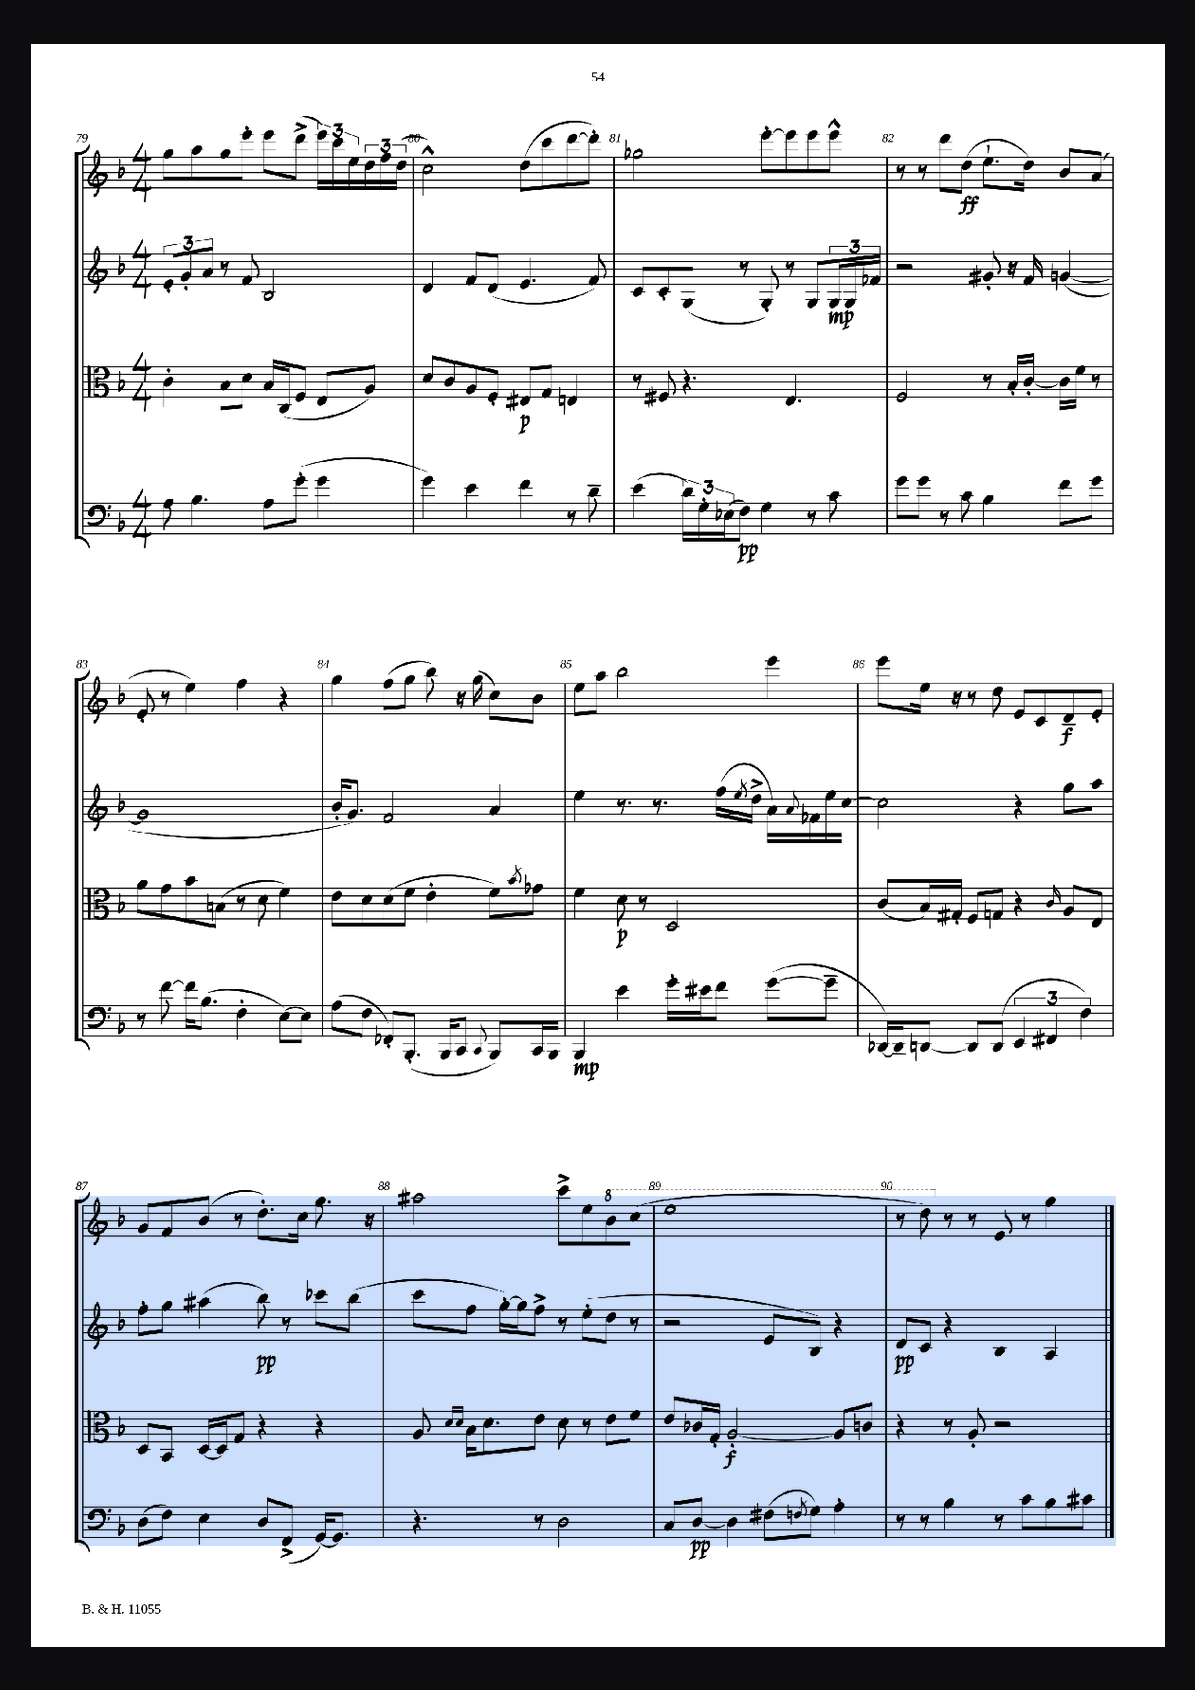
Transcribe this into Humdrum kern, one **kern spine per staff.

**kern	**kern	**kern	**kern
*staff4	*staff3	*staff2	*staff1
*clefF4	*clefC3	*clefG2	*clefG2
*k[b-]	*k[b-]	*k[b-]	*k[b-]
*M4/4	*M4/4	*M4/4	*M4/4
8A	4c'	12e'	8gg
.	.	12g'	.
4.B-	.	.	8aa
.	.	12a	.
.	8B-	8r	8gg
.	8d	8f	8eee'
8A	16B-	2B-	8eee
.	(16C	.	.
(8g'	8F	.	(8ddd^
4g	8E	.	24eee)
.	.	.	24ccc
.	.	.	24ee
.	8A)	.	24dd
.	.	.	24ff
.	.	.	(24dd
=	=	=	=
4g)	8d	4d	2cc^^)
.	8c	.	.
4e	8A	8f	.
.	8F'	(8d	.
4f	8E#	4.e	(8dd
.	8G	.	8ccc
8r	4E	.	[8ddd
8d~	.	8f)	8ddd'])
=	=	=	=
(4e	8r	8c	2gg-
.	8F#	8c'	.
24d)	4.r	(8G	.
24G'	.	.	.
(24E-	.	.	.
8F)	.	8r	.
4G	.	8G')	[8eee'
.	4.E	8r	8eee]
8r	.	8G	8eee
8c	.	24G	8eee^^
.	.	24G	.
.	.	24f-	.
=	=	=	=
8g	2F	2r	8r
8g	.	.	8r
8r	.	.	8ddd
8c	.	.	(8dd
4B-	8r	8g#'	8.ee`
.	16B-'	16r	.
.	[16c'	16f	16dd)
8f	16c]	([4g	8b-
.	16f	.	.
8g	8r	.	(8a
=	=	=	=
8r	8a	1g]	8e'
[8f	8g	.	8r
16f]	8b-	.	4ee)
(8.B-	.	.	.
.	(8B	.	.
4F'	8r	.	4ff
.	8d	.	.
[8E)	4f)	.	4r
8E]	.	.	.
=	=	=	=
(8A	8e	16b-'	4gg
.	.	8.g)	.
8F	8d	.	.
8FF-')	(8d	2f	(8ff
(8.BBB-'	8f	.	8gg
.	4e'	.	8bb-)
16BBB-	.	.	.
8CC	.	.	16r
.	.	.	(16gg
8qqCC	.	.	.
8BBB-)	8f)	4a	8cc)
.	8qb-	.	.
16CC	8g-	.	8b-
16BBB-	.	.	.
=	=	=	=
4BBB-	4f	4ee	8ee
.	.	.	8aa
4e	8d	8.r	2bb-
.	8r	.	.
.	.	8.r	.
16g'	2D	.	.
16e#	.	.	.
8f	.	(16ff	.
.	.	8qee	.
.	.	16dd^	.
([8g	.	16a)	4eee
.	.	8qqa	.
.	.	16f-	.
8g~]	.	16ee	.
.	.	[16cc	.
=	=	=	=
[16DD-)	(8c	2cc]	8eee
16DD-~]	.	.	.
[8DD	16B-)	.	16ee
.	16G#'	.	16r
8DD]	8F	.	8r
(8DD	8G	.	8dd
6EE	4r	4r	8e
.	.	.	8c
6FF#	.	.	.
.	16qqc	.	.
.	8A	8gg	8d~
6F)	.	.	.
.	8E	8aa	8e'
=	=	=	=
(8D	8D	8ff'	8g
8F)	8BB-	8gg	8f
4E	[16D	(4aa#	(8b-
.	16D]	.	.
.	8G	.	8r
8D	4r	8bb-)	8.dd')
(8FF^	.	8r	.
.	.	.	16cc
[16GG)	4r	8ccc-	8.gg
8.GG]	.	.	.
.	.	(8bb-	.
.	.	.	16r
=	=	=	=
4.r	8A	8ccc	2aa#
.	16qqd	.	.
.	16qqd	.	.
.	16B-	8ff	.
.	8.d	.	.
.	.	[16gg')	.
.	.	16gg]	.
8r	8e	8ff^	.
2D	8d	8r	8ccc^
.	8r	(8ee'	8ee
.	8e	8dd	8bb-
.	8f	8r	(8ccc
=	=	=	=
8C	8e	2r	1eee
[8D	16c-	.	.
.	16G'	.	.
4D]	[2A'	.	.
(8F#	.	8e	.
8qF	.	.	.
8G)	.	8B-)	.
4A'	8A]	4r	.
.	8c	.	.
=	=	=	=
8r	4r	8d	8r
8r	.	8c	8ddd)
4B-	8r	4r	8r
.	8A'	.	8r
8r	2r	4B-	8e
8c	.	.	8r
8B-	.	4A	4gg
8c#	.	.	.
==	==	==	==
*-	*-	*-	*-
